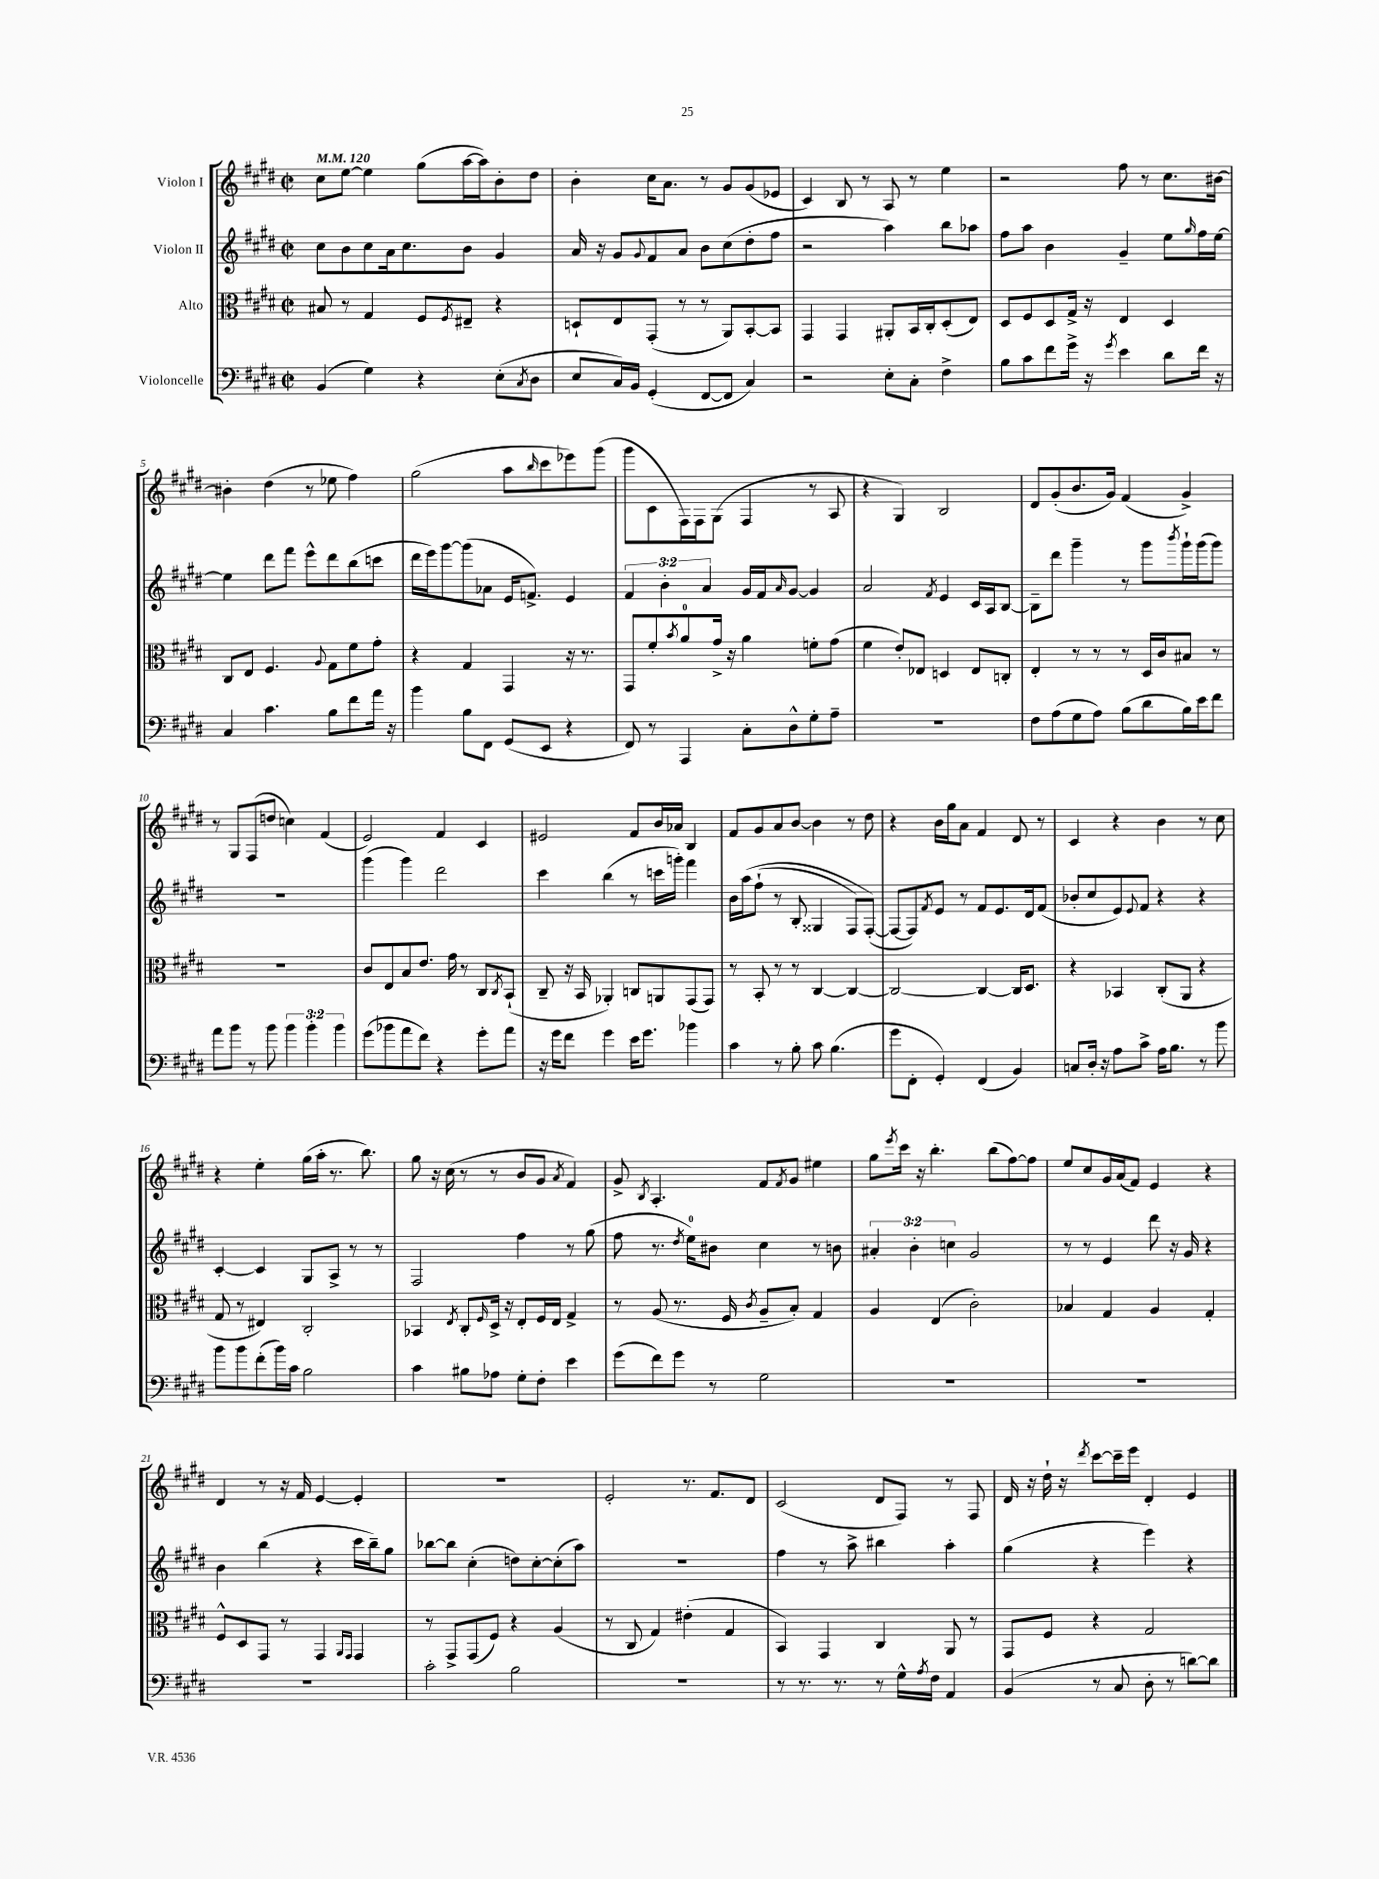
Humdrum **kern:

**kern	**kern	**kern	**kern
*part4	*part3	*part2	*part1
*staff4	*staff3	*staff2	*staff1
*I"Violoncelle	*I"Alto	*I"Violon II	*I"Violon I
*clefF4	*clefC3	*clefG2	*clefG2
*k[f#c#g#d#]	*k[f#c#g#d#]	*k[f#c#g#d#]	*k[f#c#g#d#]
*M2/2	*M2/2	*M2/2	*M2/2
*met(c|)	*met(c|)	*met(c|)	*met(c|)
*MM120	*MM120	*MM120	*MM120
=1	=1	=1	=1
(4BB/	8B#X/	8cc#\L	8cc#\L
.	8r	8b\	[8ee\J
4G#\)	4G#/	8cc#\	4ee\]
.	.	16a\k	.
.	.	8.cc#\	.
4r	8F#/L	.	(8gg#\L
.	8qF#/	.	.
.	8E#X~/J	8b\J	[16aa\L
.	.	.	16aa\J])
(8E'\L	4r	4g#/	8b'\
8qC#/	.	.	.
8D#\J	.	.	8dd#\J
=2	=2	=2	=2
8E/L	8Dn`/L	16a/	4b'\
.	.	16r	.
16C#/L)	8E/	8g#/L	.
16BB/JJ	.	.	.
.	.	8qqg#/	.
(4GG#'/	(8GG#'/J	8f#/	16cc#\KL
.	.	.	8.a\J
.	8r	8a/J	.
[8FF#/L	8r	8b\L	8r
8FF#/J]	8AA/L)	(8cc#\	8g#/L
4C#/)	[8BB'/	8dd#'\	(8g#/
.	8BB/J]	8ff#\J	8e-X/J
=3	=3	=3	=3
2r	4GG#/	2r	4c#/)
.	4GG#/	.	8B/
.	.	.	8r
8E'\L	8AA#X'/L	4aa\)	8A/
8C#'\J	16BB/L	.	8r
.	16C#'/J	.	.
4F#^\	(8D#'/	8bb\L	4ee\
.	8E/J)	8aa-X\J	.
=4	=4	=4	=4
8B\L	8D#/L	8ff#\L	2r
8c#\	8F#/	8aa\J	.
8f#\	8D#/	4b\	.
16g#^\Jk	16G#^/Jk	.	.
16r	16r	.	.
8qg#/	.	.	.
4e\	4E/	4g#~/	8ff#\
.	.	.	8r
8d#\L	4D#/	8ee\L	8.cc#\L
.	.	16qqgg#/	.
16f#\Jk	.	16ff#\L	.
16r	.	[16ee\JJ	[16b#X\Jk
!!LO:LB:g=z
=5	=5	=5	=5
4C#/	8C#/L	4ee\]	4b#X'\]
.	8E/J	.	.
4.c#\	4.F#/	8ddd#\L	(4dd#\
.	.	8fff#\J	.
.	.	8eee^^\L	8r
.	8qqA/	.	.
8B\L	8G#\L	8ddd#\	8ee-X\
8f#\	8f#\	(8bb\	4ff#\)
16a\Jk	8g#'\J	8cccn\J	.
16r	.	.	.
=6	=6	=6	=6
4b\	4r	16ddd#\LL	(2gg#\
.	.	16eee\J)	.
.	.	[8ggg#\	.
8B\L	4G#/	(8ggg#\]	.
8FF#\J	.	8a-X\J	.
(8GG#/L	4GG#/	16e/KL	8aa\L
.	.	8.fn^/J)	.
.	.	.	16qqbb/
8EE/J	.	.	8ccc#\
4r	16r	4e/	8eee-X\)
.	8.r	.	.
.	.	.	(8ggg#\J
=7	=7	=7	=7
8FF#/)	8GG#/L	6f#/	8ggg#\L
8r	8f#'/	.	8c#\
.	.	6b'\	.
.	8qb/	.	.
4AAA/	8a/	.	16F#\L)
.	.	.	16F#\J
.	.	6a/	.
.	16g#^/Jk	.	(8G#\J
.	16r	.	.
8C#'\L	4a\	16g#/LL	4F#/
.	.	16f#/J	.
.	.	16qqa/	.
8D#^^\	.	[8g#/J	.
8G#'\	8fn'\L	4g#/]	8r
8A~\J	(8g#\J	.	8A/
=8	=8	=8	=8
1r	4f#\	2a/	4r
.	8e'/L)	.	4G#/)
.	8E-X/J	.	.
.	.	8qf#/	.
.	4Dn/	4e/	2B/
.	8E-/L	16c#/LL	.
.	.	16A/J	.
.	8Cn'/J	[8B/J	.
=9	=9	=9	=9
8F#\L	4E'/	8B~\L]	8d#/L
(8A\	.	8ddd#\J	(8g#'/
8G#\	8r	4ggg#~\	8.b/
8A\J)	8r	.	.
.	.	.	16g#/Jk)
(8B\L	8r	8r	(4f#/
8d#\	16D#/LL	8ggg#\L	.
.	16c#/J	.	.
.	.	8qbbb/	.
16B\L)	8B#X/J	16ggg#`\L	4g#^/)
16e\J	.	(16ggg#\J	.
8f#\J	8r	8ggg#\J)	.
!!LO:LB:g=z
=10	=10	=10	=10
8a\L	1r	1r	8r
8b\J	.	.	8G#/L
8r	.	.	(8F#/
8b\	.	.	8ddn/J
6b\	.	.	4ccn\)
6b'\	.	.	.
.	.	.	(4f#/
6b\	.	.	.
=11	=11	=11	=11
(8g#\L	8c#/L	(4ggg#\	2e/)
8b-X\	8E/	.	.
8a\	8B/	4ggg#\)	.
8f#\J)	8.e/J	.	.
4r	.	2ddd#\	4f#/
.	16g#\	.	.
.	8r	.	.
8g#'\L	8C#/L	.	4c#/
.	8qC#/	.	.
8a\J	(8BB`/J	.	.
=12	=12	=12	=12
16r	8C#~/	4ccc#\	2e#X/
16g#\KL	.	.	.
8f#\J	16r	.	.
.	16BB/	.	.
4g#\	4AA-X'/)	(4bb\	.
16e\KL	8Cn/L	8r	8f#/L
8.g#\J	.	.	.
.	8AAn/	16cccn\LL	16b/L
.	.	16gggn'\JJ)	16a-X/JJ
4b-X\	(8GG#/	4fff#\	4B/
.	8GG#/J)	.	.
=13	=13	=13	=13
4c#\	8r	16b\LL	8f#/L
.	.	(16aa\J	.
.	8BB'/	(8ff#`\J	8g#/
8r	8r	8r	8a/
8B'\	8r	8B'/	[8b/J
8c#\	[4C#/	4G##X/	4b\]
(4.B\	.	.	.
.	4C#/_	8F#/L)	8r
.	.	([8F#'/J)	8dd#\
=14	=14	=14	=14
8g#\L	2C#/_	8F#/L_	4r
8FF#'\J	.	8F#/])	.
.	.	8qf#/	.
4GG#'/)	.	8e/J	16b\LL
.	.	.	16gg#\J
.	.	8r	8a\J
(4FF#/	4C#/_	8f#/L	4f#/
.	.	8.e/	.
4BB/)	16C#/KL]	.	8d#/
.	8.D#/J	16d#/k	.
.	.	(8f#/J	8r
=15	=15	=15	=15
8Cn/L	4r	8b-X'/L	4c#/
16D#'/Jk	.	8cc#/	.
16r	.	.	.
8A\L	4BB-X/	8e/)	4r
.	.	8qqe/	.
8c#^\J	.	8f#/J	.
16A\KL	(8C#'/L	4r	4b\
8.B\J	.	.	.
.	8AA/J	.	.
8r	4r	4r	8r
8b\	.	.	8cc#\
!!LO:LB:g=z
=16	=16	=16	=16
8b\L	8G#/	[4c#'/	4r
8b\	8r	.	.
(8f#'\	4E#X/)	4c#/]	4ee'\
16b\L)	.	.	.
16c#\JJ	.	.	.
2B\	2C#'/	8G#/L	(16gg#\LL
.	.	.	16aa'\JJ
.	.	8A^/J	8.r
.	.	8r	.
.	.	.	8.bb\)
.	.	8r	.
=17	=17	=17	=17
4c#\	4BB-X/	2F#/	8gg#\
.	.	.	16r
.	.	.	(16cc#\
.	8qE/	.	.
8B#X\L	8C#'/L	.	8r
.	16qqF#/	.	.
8A-X\J	16D#^/Jk	.	8r
.	16r	.	.
8G#'\L	8E'/L	4ff#\	8b/L
8F#'\J	16F#/L	.	8g#/J
.	16E/JJ	.	.
.	.	.	8qa/
4e\	4G#^/	8r	4f#/)
.	.	(8gg#\	.
=18	=18	=18	=18
(8g#\L	8r	8ff#\	8g#^/
.	.	.	8qB/
8f#\)	(8A/	8.r	4.A'/
8g#\J	8.r	.	.
.	.	8qdd#/	.
.	.	16ee\KL)	.
8r	.	8b#X\J	.
.	16F#/	.	.
.	8qc#/	.	.
2G#\	8A~/L	4cc#\	8f#/L
.	.	.	8qf#/
.	8B'/J)	.	8g#/J
.	4G#/	8r	4ee#X\
.	.	8bn\	.
=19	=19	=19	=19
1r	4A/	6a#X'/	8gg#\L
.	.	.	8qeee/
.	.	.	16ccc#\Jk
.	.	6b'\	.
.	.	.	16r
.	(4E/	.	4.bb'\
.	.	6ccn\	.
.	2c#'\)	2g#/	.
.	.	.	(8bb\L
.	.	.	[8ff#\)
.	.	.	8ff#\J]
=20	=20	=20	=20
1r	4B-X/	8r	8ee/L
.	.	8r	8cc#/
.	4G#/	4e/	16g#/L
.	.	.	(16a/J
.	.	.	8f#/J)
.	4A/	8ddd#\	4e/
.	.	16r	.
.	.	16g#/	.
.	4G#'/	4r	4r
!!LO:LB:g=z
=21	=21	=21	=21
1r	8F#^^/L	4b\	4d#/
.	8D#/	.	.
.	8GG#/J	(4bb\	8r
.	8r	.	16r
.	.	.	16f#/
.	4GG#/	4r	[4e/
.	16qqAA/LL	.	.
.	16qqGG#/JJ	.	.
.	4GG#/	16ccc#\LL	4e'/]
.	.	16bb~\J)	.
.	.	8gg#\J	.
=22	=22	=22	=22
2c#'\	8r	[8bb-X\L	1r
.	8GG#^/L	8bb-\J]	.
.	(8GG#/	(4cc#'\	.
.	8F#/J)	.	.
2B\	4r	8ddn\L)	.
.	.	[8cc#'\	.
.	(4A/	(8cc#'\]	.
.	.	8aa\J)	.
=23	=23	=23	=23
1r	8r	1r	2e'/
.	8C#/	.	.
.	4G#/)	.	.
.	(4e#X'\	.	8.r
.	.	.	8.f#/L
.	4G#/	.	.
.	.	.	8d#/J
=24	=24	=24	=24
8r	4BB/)	4ff#\	(2c#/
8.r	.	.	.
.	4GG#/	8r	.
8.r	.	.	.
.	.	8aa^\	.
8r	4C#/	4bb#X\	8d#/L
16G#^^\LL	.	.	8F#/J)
8qA/	.	.	.
16F#\JJ	.	.	.
4AA/	8AA/	4aa'\	8r
.	8r	.	8F#/
=25	=25	=25	=25
(4BB/	8GG#/L	(4gg#\	16d#/
.	.	.	16r
.	8F#/J	.	16dd#`\
.	.	.	16r
.	.	.	8qddd#/
8r	4r	4r	[8ccc#\L
8C#/	.	.	16ccc#~\L]
.	.	.	16eee\JJ
8D#'\	2G#/	4eee\)	4d#'/
8r	.	.	.
[8dn\L)	.	4r	4e/
8d\J]	.	.	.
==	==	==	==
*-	*-	*-	*-
